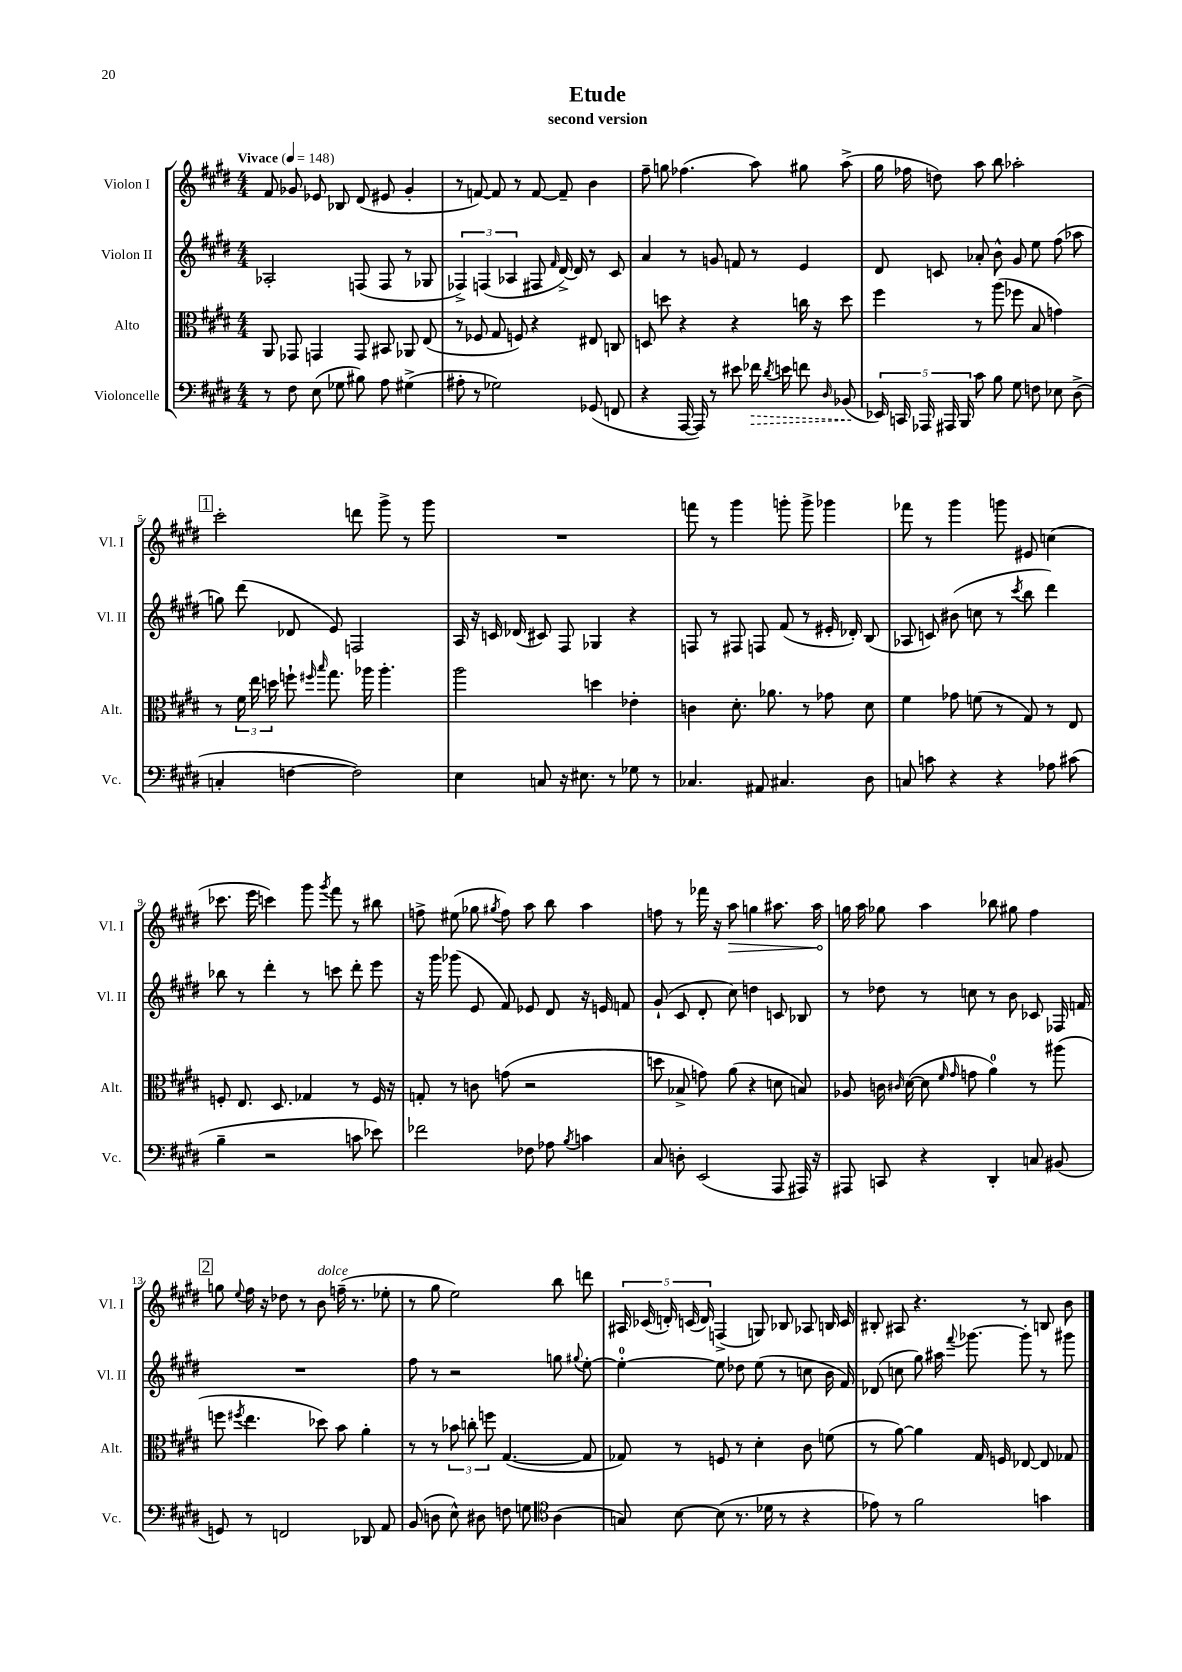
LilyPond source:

\header { title = "Etude" subtitle = "second version" }
<<
\new StaffGroup <<
\new Staff = "s0" \with { instrumentName = "Violon I" shortInstrumentName = "Vl. I" } {
    \clef treble \key e \major \numericTimeSignature \time 4/4 \tempo "Vivace" 4 = 148
    \autoBeamOff fis'8 ges'8 ees'8 bes8 dis'8( eis'8 ges'4-. |
    r8 f'8~) f'8 r8 f'8~ f'8-- b'4 |
    fis''8-- g''8 fes''4.( a''8) gis''8 a''8->( |
    gis''16 fes''16 d''8) a''8 b''8 aes''2-. |
    \mark \markup { \box "1" } cis'''2-. d'''8 gis'''8-> r8 gis'''8 |
    R1 |
    f'''8 r8 gis'''4 g'''8-. g'''8-> ges'''4 |
    fes'''8 r8 gis'''4 g'''8 eis'8 c''4( |
    ces'''8. e'''16 c'''4) gis'''8 \acciaccatura { gis'''8 } fis'''8 r8 bis''8 |
    f''8-> eis''8( ges''8 \acciaccatura { gis''8 } f''8) a''8 b''8 a''4 |
    f''8 r8 fes'''16 r16 \once \override Hairpin.circled-tip = ##t a''8\> g''4 ais''8. ais''16\! |
    g''16 a''16 ges''8 a''4 bes''8 gis''8 fis''4 |
    \mark \markup { \box "2" } g''8 \appoggiatura { e''8 } fis''16 r16 des''8 r8 b'8^\markup { \italic "dolce" } f''16--( r8. ees''8-. |
    r8 gis''8 e''2) b''8 d'''8 |
    \tuplet 5/4 { ais16 ces'16( d'16-.) c'16( d'16) } f4->( g8) bes8 aes8 b16 c'16 |
    bis8-. ais8 r4. r8 b8 b'8 \bar "|." |
}
\new Staff = "s1" \with { instrumentName = "Violon II" shortInstrumentName = "Vl. II" } {
    \clef treble \key e \major \numericTimeSignature \time 4/4
    \autoBeamOff aes2-. f8( f8 r8 ges8 |
    \tuplet 3/2 { fes4->) f4( aes4 } fis8 \grace { fis'16 } dis'16~->) dis'16 r8 cis'8 |
    a'4 r8 g'8 f'8 r8 e'4 |
    dis'8 c'8 aes'8-. b'8-^ gis'8 e''8 fis''8( aes''8 |
    \mark \markup { \box "1" } g''8) dis'''8( des'8 e'8) f2 |
    a16 r16 c'16 des'16( cis'8) fis8 ges4 r4 |
    f8 r8 fis8 f8 fis'8( r8 eis'16-. des'16-.) b8( |
    aes8 c'8) bis'8( c''8 r8 \acciaccatura { cis'''8 } b''8 dis'''4) |
    bes''8 r8 dis'''4-. r8 c'''8 dis'''8-. e'''8 |
    r16 gis'''16 ges'''8( e'8 fis'8) ees'8 dis'8 r16 e'16 f'8 |
    gis'8-!( cis'8 dis'8-. cis''8) d''4 c'8 bes8 |
    r8 des''8 r8 c''8 r8 b'8 ces'8 fes16 f'16 |
    \mark \markup { \box "2" } R1 |
    fis''8 r8 r2 g''8 \appoggiatura { gis''8 } e''8~-. |
    e''4-0~-. e''8 des''8 e''8( r8 c''8 b'16 fis'16) |
    des'8( c''8 gis''8) ais''16 \appoggiatura { fis'''8 } ges'''8.~ ges'''8-. r8 gis'''8 \bar "|." |
}
\new Staff = "s2" \with { instrumentName = "Alto" shortInstrumentName = "Alt." } {
    \clef alto \key e \major \numericTimeSignature \time 4/4
    \autoBeamOff a,8 ges,8 g,4 g,8 bis,8 aes,8 e8( |
    r8 fes8 gis8 f8) r4 eis8 c8 |
    d8 d''8 r4 r4 c''16 r16 d''8 |
    fis''4 r8 a''8( fes''8 b8 g'4) |
    \mark \markup { \box "1" } r8 \tuplet 3/2 { fis'16 e''16 d''16 } f''8-! \grace { fis''16 b''16 } gis''8. aes''16 aes''4.-. |
    a''2 d''4 ees'4-. |
    c'4 dis'8.-. aes'8. r8 ges'8 dis'8 |
    fis'4 ges'8 f'8( r8 gis8) r8 e8 |
    f8-. e8. dis8. ges4 r8 f16 r16 |
    g8-. r8 c'8 g'8( r2 |
    d''8 bes8-> g'8) a'8( r4 d'8 b8) |
    aes8 c'16 \grace { cis'16 } dis'16~( dis'8 \grace { fis'16 gis'16 } g'8 a'4-0) r8 ais''8( |
    \mark \markup { \box "2" } f''8 \acciaccatura { fis''8 } e''4. des''8) b'8 a'4-. |
    r8 r8 \tuplet 3/2 { bes'8 c''8-. f''8 } gis4.~( gis8 |
    ges8) r8 f8 r8 dis'4-. cis'8 f'8( |
    r8 a'8~) a'4 gis16 f16 ees8~ ees8 ges8 \bar "|." |
}
\new Staff = "s3" \with { instrumentName = "Violoncelle" shortInstrumentName = "Vc." } {
    \clef bass \key e \major \numericTimeSignature \time 4/4
    \autoBeamOff r8 fis8 e8( ges8 bis8) a8 gis4->( |
    ais8-. r8 ges2) ges,8( f,8 |
    r4 a,,16~ a,,16) r8 eis'8 \once \override Hairpin.style = #'dashed-line fes'16\> \acciaccatura { dis'8 } e'16 f'8 \grace { dis16 } bes,8\!( |
    \tuplet 5/4 { ees,16) c,16 aes,,16 ais,,16 b,,16 } cis'8 b8 gis8 f8 ees8 dis8->( |
    \mark \markup { \box "1" } c4-. f4~ f2) |
    e4 c8 r16 eis8. r8 ges8 r8 |
    ces4. ais,8 cis4. dis8 |
    c8 c'8 r4 r4 aes8 cis'8( |
    b4-- r2 c'8 ees'8) |
    fes'2 fes8 aes8 \acciaccatura { b8 } c'4 |
    cis8 d8-. e,2( a,,8 ais,,16) r16 |
    ais,,8 c,8 r4 dis,4-. c8 bis,8( |
    \mark \markup { \box "2" } g,8) r8 f,2 des,8 a,8 |
    b,8( d8 e8-^) dis8 f8 g8 \clef tenor a4( |
    g8) b8~ b8( r8. des'16 r8 r4 |
    ees'8) r8 fis'2 g'4 \bar "|." |
}
>>
>>
